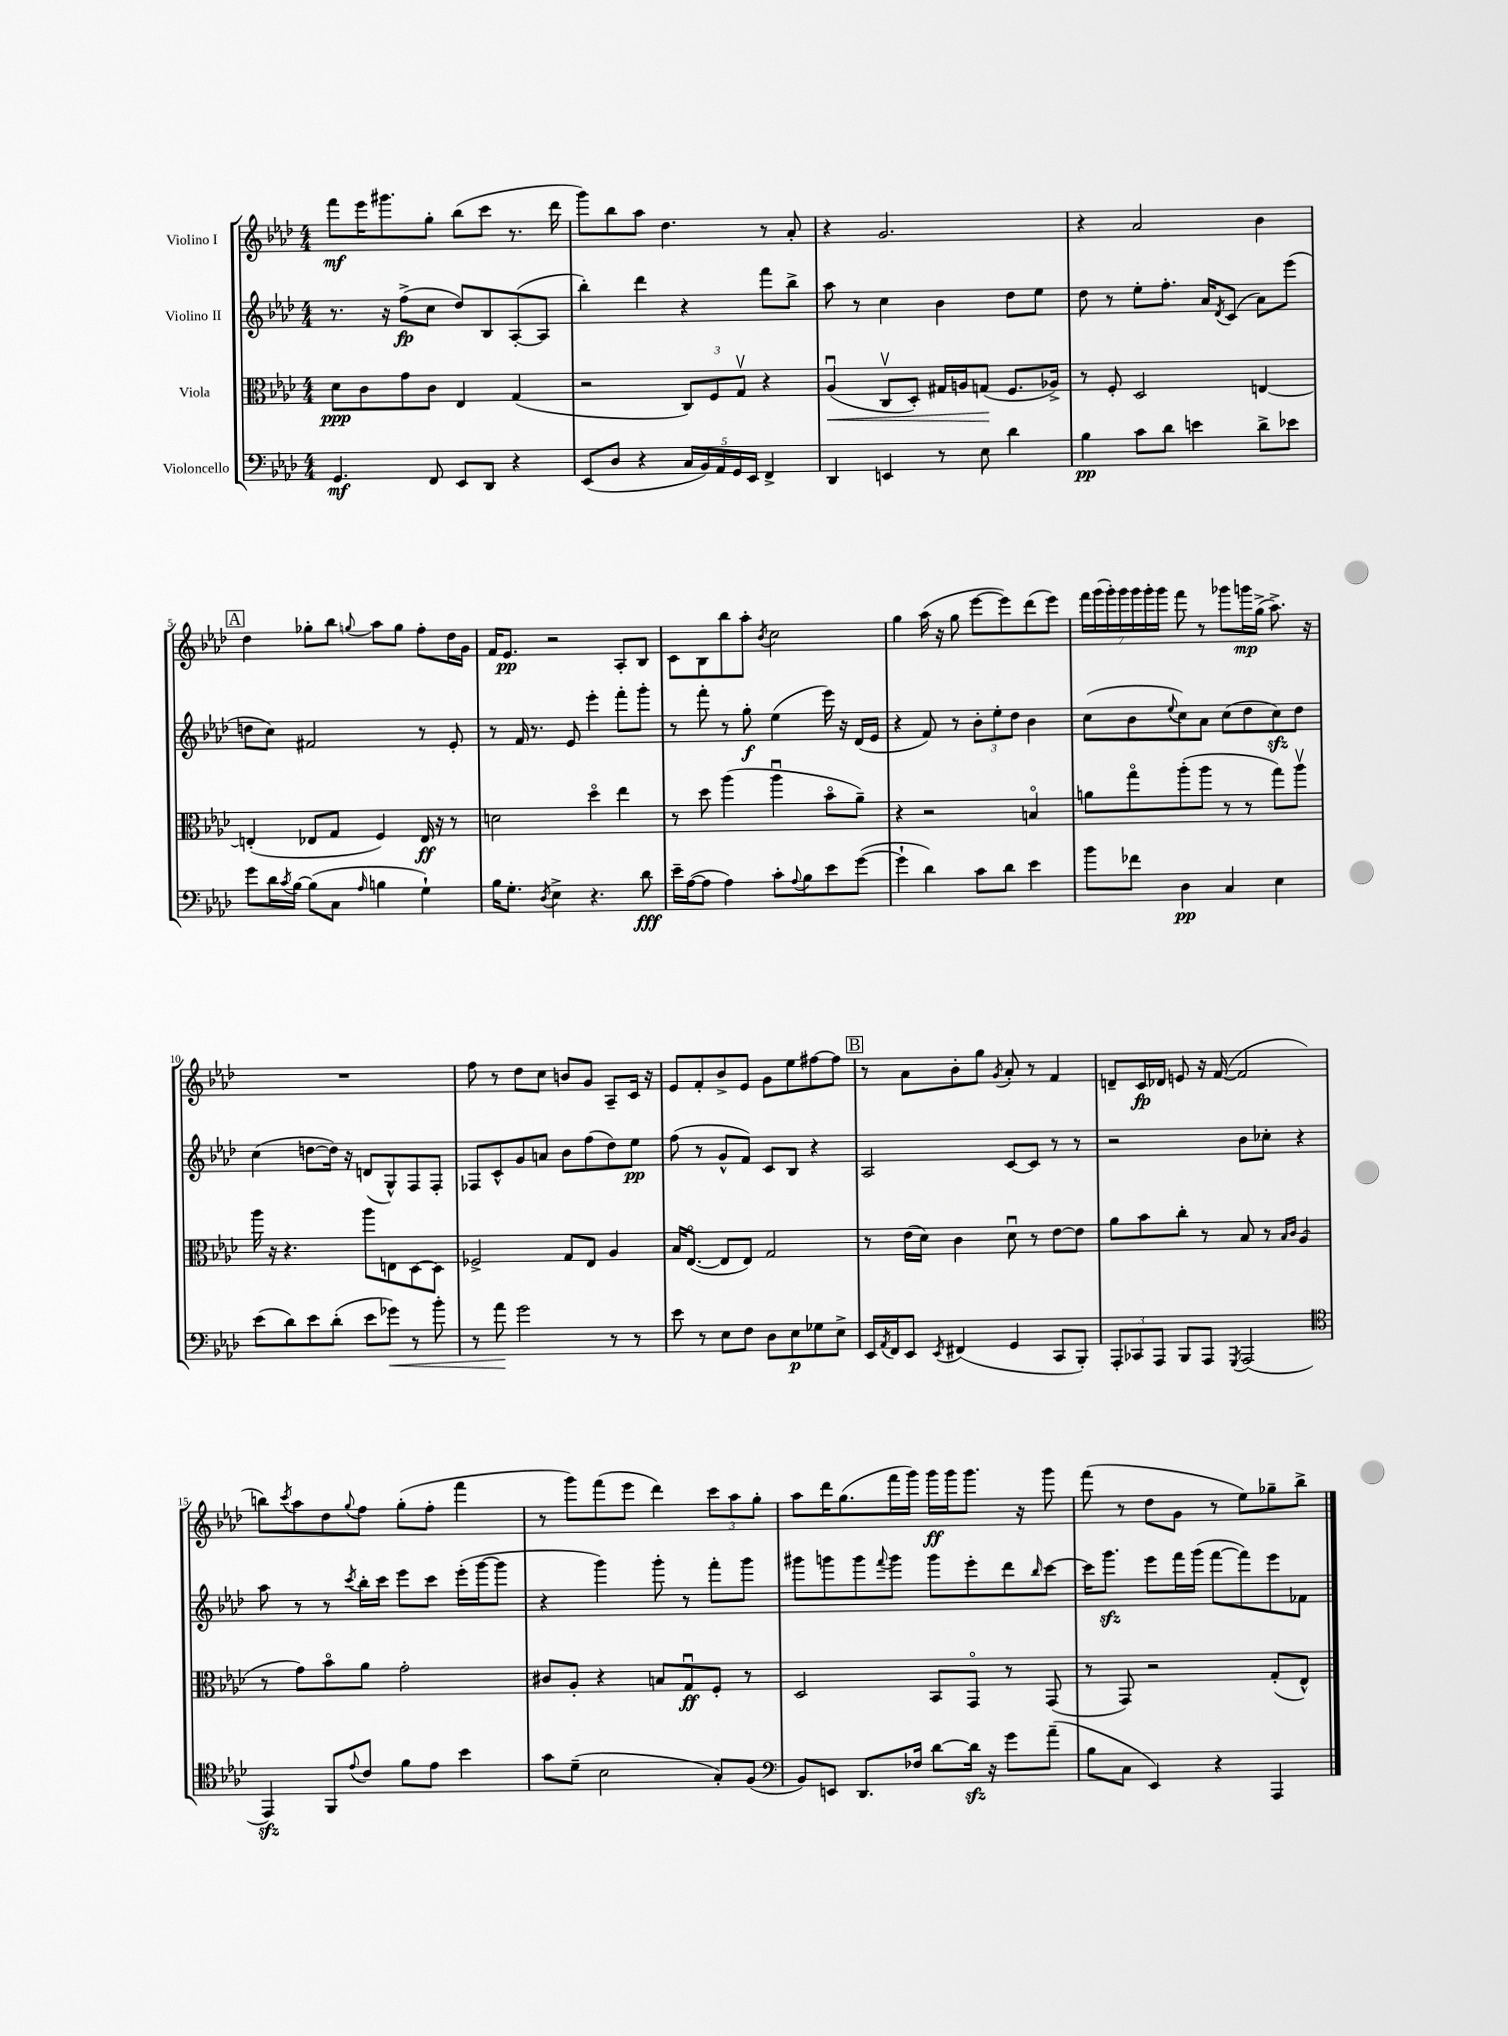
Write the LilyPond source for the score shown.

<<
\new StaffGroup <<
\new Staff = "s0" \with { instrumentName = "Violino I" } {
    \clef treble \key aes \major \numericTimeSignature \time 4/4
    f'''8\mf ees'''16 gis'''8. g''8-. bes''8( c'''8 r8. des'''16 |
    g'''8) bes''8 aes''8 des''4. r8 aes'8-. |
    r4 g'2. |
    r4 aes'2 bes'4 |
    \mark \markup { \box "A" } des''4 ges''8-. bes''8 \appoggiatura { g''8 } aes''8 g''8 f''8-. des''16 g'16 |
    f'16 ees'8.\pp r2 aes8-. bes8 |
    c'8 bes8 bes''8 aes''8-. \acciaccatura { bes'8 } c''2 |
    g''4 aes''16( r16 g''8 ees'''8~ ees'''8) des'''8( ees'''8) |
    \tuplet 7/4 { f'''16 g'''16( g'''16-.) g'''16 g'''16 g'''16-. g'''16 } f'''8 r8 ges'''8 g'''16\mp g''16->( aes''8.->) r16 |
    R1 |
    f''8 r8 des''8 c''8 b'8 g'8 aes8-- c'16 r16 |
    ees'8 f'8-. bes'8-> ees'8 g'8 ees''8 fis''8~ fis''8 |
    \mark \markup { \box "B" } r8 aes'8 bes'8-. g''8 \acciaccatura { g'8 } aes'8-. r8 f'4 |
    d'8-- c'16\fp des'16 e'8 r16 f'16~( f'2 |
    b''8) \acciaccatura { c'''8 } aes''8 des''8 \appoggiatura { g''8 } f''8 g''8-.( f''8-. f'''4 |
    r8 g'''8) f'''8( ees'''8 des'''4) \tuplet 3/2 { c'''8 aes''8 g''8-. } |
    aes''8 des'''16 g''8.( f'''16 g'''16) g'''16\ff g'''16 g'''8. r16 g'''8 |
    f'''8( r8 des''8 g'8 r8 ees''8) ges''8-- bes''8-> \bar "|." |
}
\new Staff = "s1" \with { instrumentName = "Violino II" } {
    \clef treble \key aes \major \numericTimeSignature \time 4/4
    r8. r16 f''8->\fp( c''8 des''8) bes8 aes8~-.( aes8 |
    bes''4-.) des'''4 r4 f'''8 bes''8-> |
    aes''8 r8 c''4 bes'4 des''8 ees''8 |
    des''8 r8 ees''8-. f''8.-. aes'16 \acciaccatura { des'8 } c'8( aes'8) ees'''8( |
    \mark \markup { \box "A" } d''8 c''8) fis'2 r8 ees'8-. |
    r8 f'16 r8. ees'8 ees'''4-. f'''8-. g'''8-. |
    r8 f'''8-. r8 g''8-.\f ees''4( ees'''16) r16 des'16( ees'16 |
    r4 f'8) r8 \tuplet 3/2 { bes'8-. ees''8-. des''8 } bes'4 |
    c''8( bes'8 \appoggiatura { ees''8 } c''8) aes'8 c''8( des''8 c''8\sfz) des''8 |
    c''4( d''8~ d''16) r16 d'8( g8-^) f8 f8-. |
    fes8 c'8-^ g'8 a'8 bes'8 f''8( des''8) ees''8\pp |
    f''8( r8 g'8-^ f'8) c'8 bes8 r4 |
    \mark \markup { \box "B" } aes2 c'8~ c'8 r8 r8 |
    r2 bes'8 ces''8-. r4 |
    aes''8 r8 r8 \acciaccatura { c'''8 } bes''16-. c'''16 ees'''8 c'''8 ees'''16-.( g'''16~ g'''8 |
    r4 g'''4) g'''8-. r8 f'''8-. g'''8 |
    gis'''8 g'''8 g'''8 \appoggiatura { f'''8 } g'''8 g'''8 ees'''8-. des'''8 \grace { bes''16 } c'''8~ |
    c'''16 g'''8.\sfz ees'''8 f'''16 g'''16( f'''8~ f'''8) ees'''8 fes'8 \bar "|." |
}
\new Staff = "s2" \with { instrumentName = "Viola" } {
    \clef alto \key aes \major \numericTimeSignature \time 4/4
    des'8\ppp c'8 g'8 c'8 ees4 g4( |
    r2 \tuplet 3/2 { c8) f8 g8\upbow } r4 |
    aes4\downbow\<( c8\upbow des8-.) gis16 a16 g8\!( f8. aes16->) |
    r8 f8-. des2 e4~ |
    \mark \markup { \box "A" } e4-.( ees8 g8 f4) ees16\ff r16 r8 |
    d'2 des''4\flageolet ees''4 |
    r8 des''8 aes''4( aes''4\downbow bes'8\flageolet aes'8--) |
    r4 r2 b4\flageolet |
    a'8 g''8\flageolet aes''8-.( aes''8 r8 r8 g''8) aes''8\upbow |
    aes''16 r16 r4. aes''8 e8 des8~ des8 |
    fes2-> g8 ees8 aes4 |
    bes16 ees8.~\flageolet( ees8 ees8) g2 |
    \mark \markup { \box "B" } r8 ees'16( des'16) c'4 des'8\downbow r8 ees'8~ ees'8 |
    aes'8 bes'8 c''8-. r8 bes8 r8 \grace { bes16 c'16 } aes4( |
    r8 g'8) bes'8\flageolet aes'8 g'2-. |
    cis'8 aes8-. r4 b8 g8\downbow\ff f8-. r8 |
    des2 bes,8 g,8\flageolet r8 g,8( |
    r8 g,8) r2 g8-.( ees8-^) \bar "|." |
}
\new Staff = "s3" \with { instrumentName = "Violoncello" } {
    \clef bass \key aes \major \numericTimeSignature \time 4/4
    g,4.\mf f,8 ees,8 des,8 r4 |
    ees,8( des8 r4 \tuplet 5/4 { c16 bes,16) aes,16 g,16 ees,16 } f,4-> |
    des,4 e,4 r8 ees8 des'4 |
    bes4\pp c'8 des'8 e'4 des'8-> ees'8 |
    \mark \markup { \box "A" } g'8 des'16 \acciaccatura { c'8 } bes16~ bes8( c8 \grace { aes16 } b4 g4-!) |
    bes16 g8.-. \acciaccatura { des8 } ees4-> r4. des'8\fff |
    ees'16-- aes16~( aes8 aes4) c'8-. \appoggiatura { aes8 } bes8 ees'8 g'8~( |
    g'4-! des'4) c'8 des'8 ees'4 |
    bes'8 fes'8 des4\pp c4 ees4 |
    ees'8( des'8) ees'8 des'8-.( ees'8 ges'8\<) r8 bes'8-. |
    r8 aes'8\! g'2 r8 r8 |
    ees'8 r8 ees8 f8 des8 ees8\p ges8 ees8-> |
    \mark \markup { \box "B" } ees,16 \acciaccatura { aes,8 } f,16 ees,8 \acciaccatura { ees,8 } fis,4( g,4 c,8 bes,,8-.) |
    \tuplet 3/2 { aes,,8-. ces,8 aes,,8 } bes,,8 aes,,8 \acciaccatura { g,,8 } aes,,2( |
    \clef tenor ees,4\sfz) f,8 \appoggiatura { ees'8 } c'8 f'8 ees'8 bes'4 |
    g'8 des'8--( bes2 g8-.) f8( |
    \clef bass bes,8) e,8 des,8. fes16 des'8~ des'16\sfz r16 g'8 aes'8--( |
    bes8 c8 ees,4) r4 aes,,4 \bar "|." |
}
>>
>>
